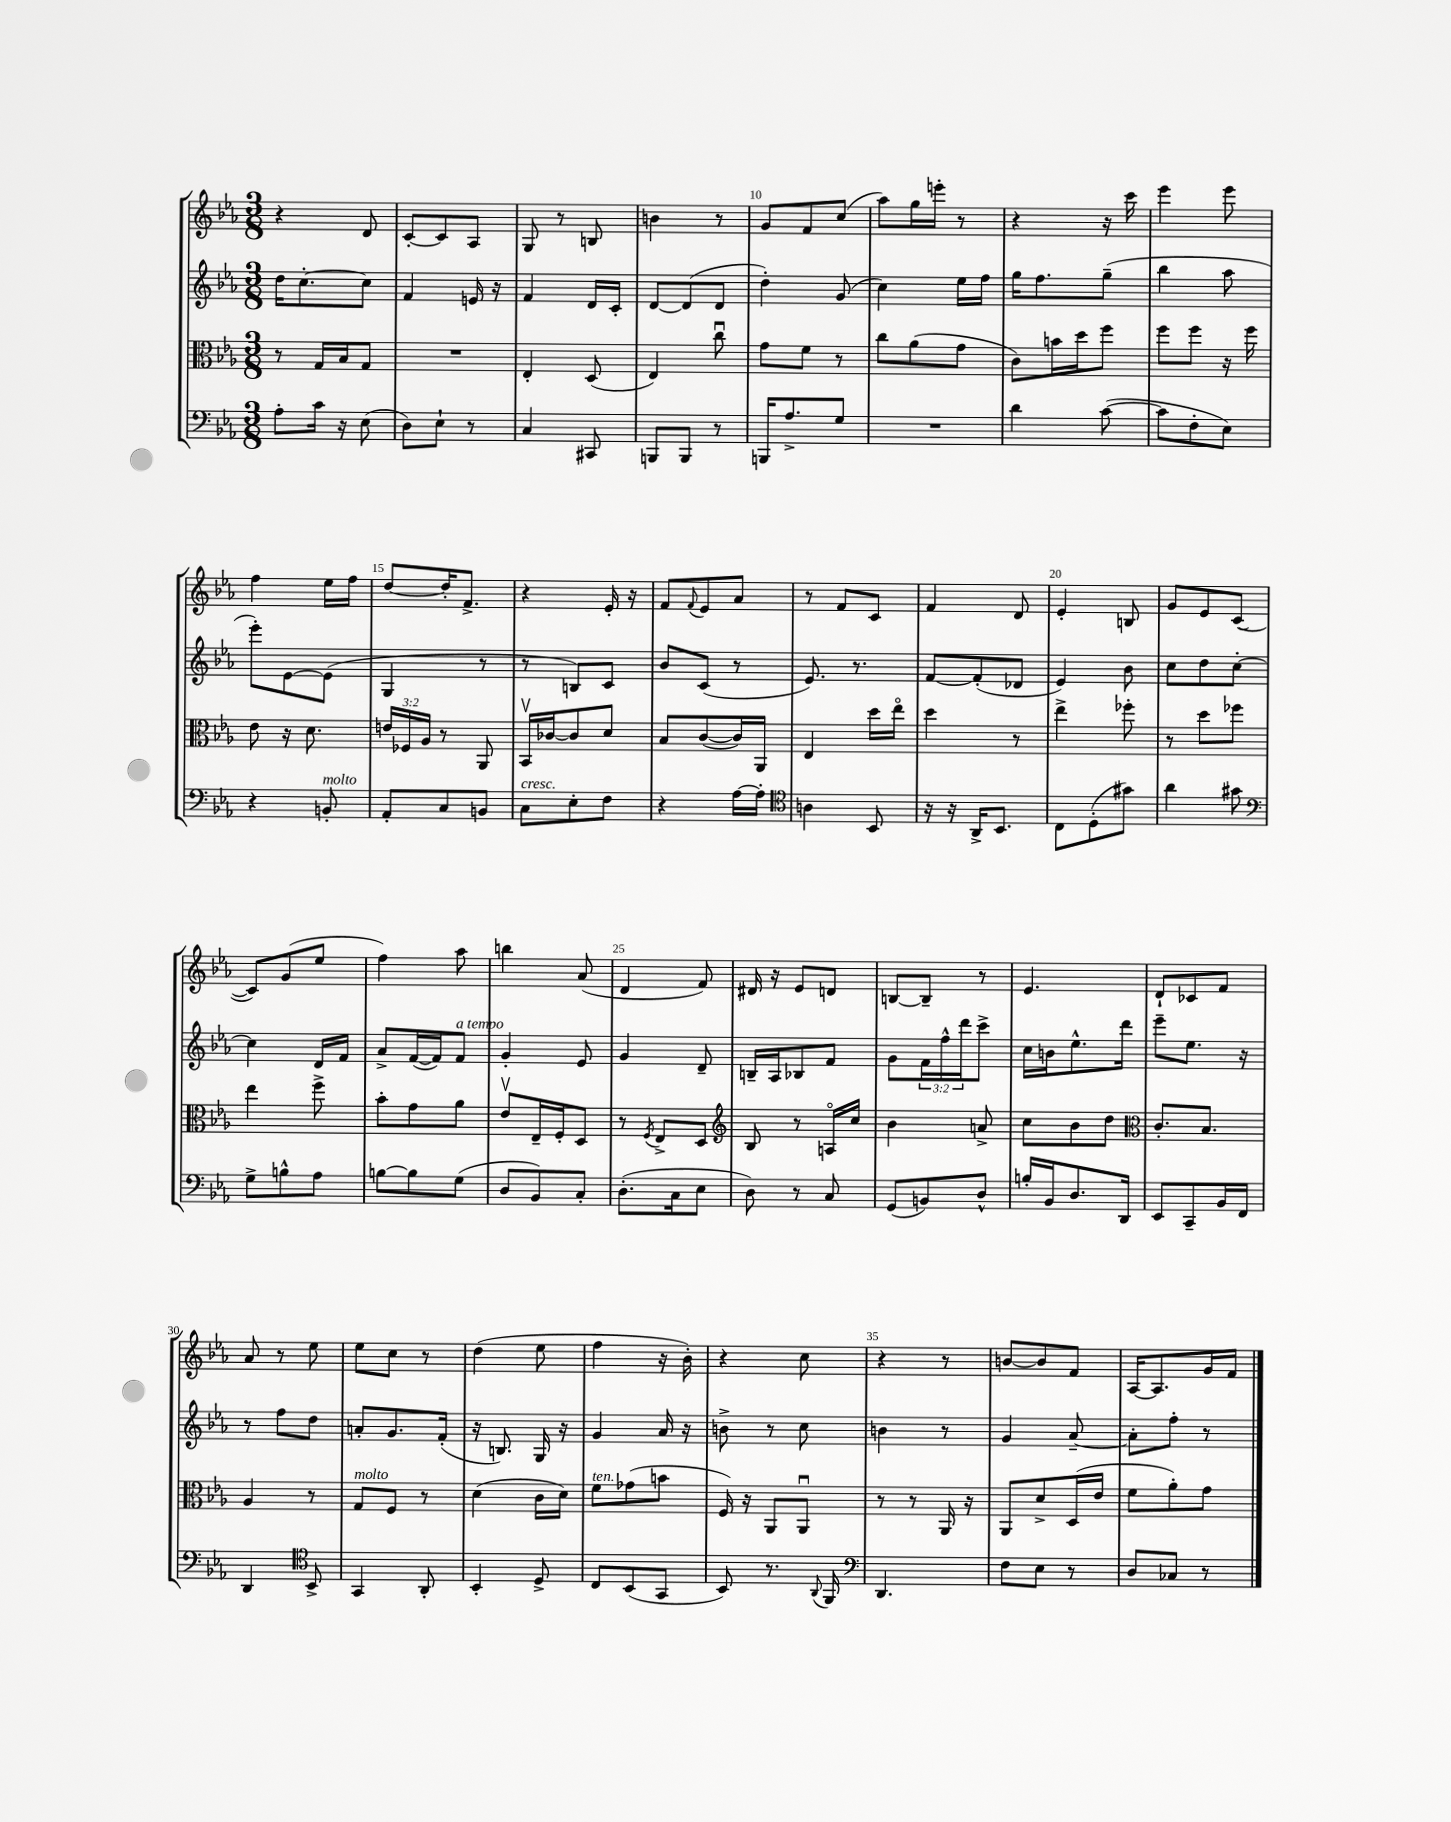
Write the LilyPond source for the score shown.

<<
\new StaffGroup <<
\new Staff = "s0" {
    \clef treble \key ees \major \numericTimeSignature \time 3/8
    r4 d'8 |
    c'8~-. c'8 aes8 |
    g8 r8 b8 |
    b'4 r8 |
    g'8 f'8 c''8( |
    aes''8) g''16 e'''16-. r8 |
    r4 r16 c'''16 |
    ees'''4 ees'''8 |
    f''4 ees''16 f''16 |
    d''8~ d''16-. f'8.-> |
    r4 ees'16-. r16 |
    f'8 \appoggiatura { f'8 } ees'8 aes'8 |
    r8 f'8 c'8 |
    f'4 d'8 |
    ees'4-. b8 |
    g'8 ees'8 c'8~( |
    c'8) g'8( ees''8 |
    f''4) aes''8 |
    b''4 aes'8( |
    d'4 f'8) |
    dis'16 r16 ees'8 d'8 |
    b8~ b8-- r8 |
    ees'4. |
    d'8-! ces'8 f'8 |
    aes'8 r8 ees''8 |
    ees''8 c''8 r8 |
    d''4( ees''8 |
    f''4 r16 bes'16-.) |
    r4 c''8 |
    r4 r8 |
    b'8~ b'8 f'8 |
    aes16~ aes8. g'16 f'16 \bar "|." |
}
\new Staff = "s1" {
    \clef treble \key ees \major \numericTimeSignature \time 3/8 \override Staff.TupletNumber.text = #tuplet-number::calc-fraction-text
    d''16 c''8.~-. c''8 |
    f'4 e'16 r16 |
    f'4 d'16 c'16-. |
    d'8~ d'8( d'8 |
    d''4-.) g'8( |
    c''4) ees''16 f''16 |
    g''16 f''8. g''8--( |
    bes''4 aes''8 |
    ees'''8-.) ees'8~ ees'8( |
    g4 r8 |
    r8 b8) c'8 |
    bes'8 c'8( r8 |
    ees'8.) r8. |
    f'8~ f'8-.( des'8 |
    ees'4) bes'8 |
    c''8 d''8 c''8~-. |
    c''4 d'16 f'16 |
    aes'8-> f'16~( f'16) f'8^\markup { \italic "a tempo" } |
    g'4-. ees'8 |
    g'4 d'8-- |
    b16-- aes16 bes8 f'8 |
    g'8 \tuplet 3/2 { f'16 f''16-^ d'''16 } c'''8-> |
    c''16 b'16 ees''8.-^ d'''16 |
    ees'''8-- ees''8. r16 |
    r8 f''8 d''8 |
    a'8-. g'8. f'16-.( |
    r16 b8.) g16 r16 |
    g'4 aes'16 r16 |
    b'8-> r8 c''8 |
    b'4 r8 |
    g'4 aes'8~-- |
    aes'8-. f''8-. r8 \bar "|." |
}
\new Staff = "s2" {
    \clef alto \key ees \major \numericTimeSignature \time 3/8 \override Staff.TupletNumber.text = #tuplet-number::calc-fraction-text
    r8 g16 bes16 g8 |
    R4. |
    ees4-. d8( |
    ees4) c''8\downbow |
    g'8 f'8 r8 |
    c''8 aes'8( g'8 |
    c'8) b'16 d''16 f''8 |
    f''8 f''8 r16 f''16 |
    ees'8 r16 d'8. |
    \tuplet 3/2 { e'16 fes16 aes16 } r8 aes,8 |
    bes,16\upbow ces'16~ ces'8 d'8 |
    bes8 c'8~( c'16) aes,16 |
    ees4 d''16 ees''16\flageolet |
    d''4 r8 |
    ees''4-> fes''8-. |
    r8 d''8 fes''8 |
    ees''4 f''8-> |
    bes'8-. g'8 aes'8 |
    ees'8\upbow ees16-- f16-. d8 |
    r8 \acciaccatura { f8 } ees8-> d8 |
    \clef treble bes8 r8 a16\flageolet c''16 |
    bes'4 a'8-> |
    c''8 bes'8 d''8 |
    \clef alto c'8.-. bes8. |
    aes4 r8 |
    g8^\markup { \italic "molto" } f8 r8 |
    d'4( c'16 d'16) |
    f'8^\markup { \italic "ten." } ges'8( b'8 |
    f16) r16 aes,8 aes,8\downbow |
    r8 r8 aes,16 r16 |
    aes,8 d'8-> d16( ees'16 |
    f'8 aes'8-.) g'8 \bar "|." |
}
\new Staff = "s3" {
    \clef bass \key ees \major \numericTimeSignature \time 3/8
    aes8-. c'16 r16 ees8( |
    d8) ees8-! r8 |
    c4 cis,8 |
    b,,8 b,,8 r8 |
    b,,16 aes8.-> g8 |
    R4. |
    d'4 c'8~( |
    c'8 f8-. ees8) |
    r4 b,8-.^\markup { \italic "molto" } |
    aes,8-. c8 b,8 |
    c8^\markup { \italic "cresc." } ees8-. f8 |
    r4 aes16~ aes16-. |
    \clef tenor a4 bes,8 |
    r16 r16 aes,16-> bes,8. |
    c8 d8-.( gis'8) |
    aes'4 gis'8 |
    \clef bass g8-> b8-^ aes8 |
    b8~ b8 g8( |
    d8 bes,8) c8-. |
    d8.-.( c16 ees8 |
    d8) r8 c8 |
    g,8( b,8) d8-^ |
    b16-. bes,16 d8. d,16 |
    ees,8 c,8-- bes,16 f,16 |
    d,4 \clef tenor bes,8-> |
    g,4 aes,8-. |
    bes,4-. d8-> |
    c8 bes,8( g,8 |
    bes,8) r8. \appoggiatura { aes,8 } f,16 |
    \clef bass d,4. |
    f8 ees8 r8 |
    d8 ces8 r8 \bar "|." |
}
>>
>>
\layout { \context { \Score currentBarNumber = #6 \override BarNumber.break-visibility = ##(#f #t #t) barNumberVisibility = #(every-nth-bar-number-visible 5) } }
